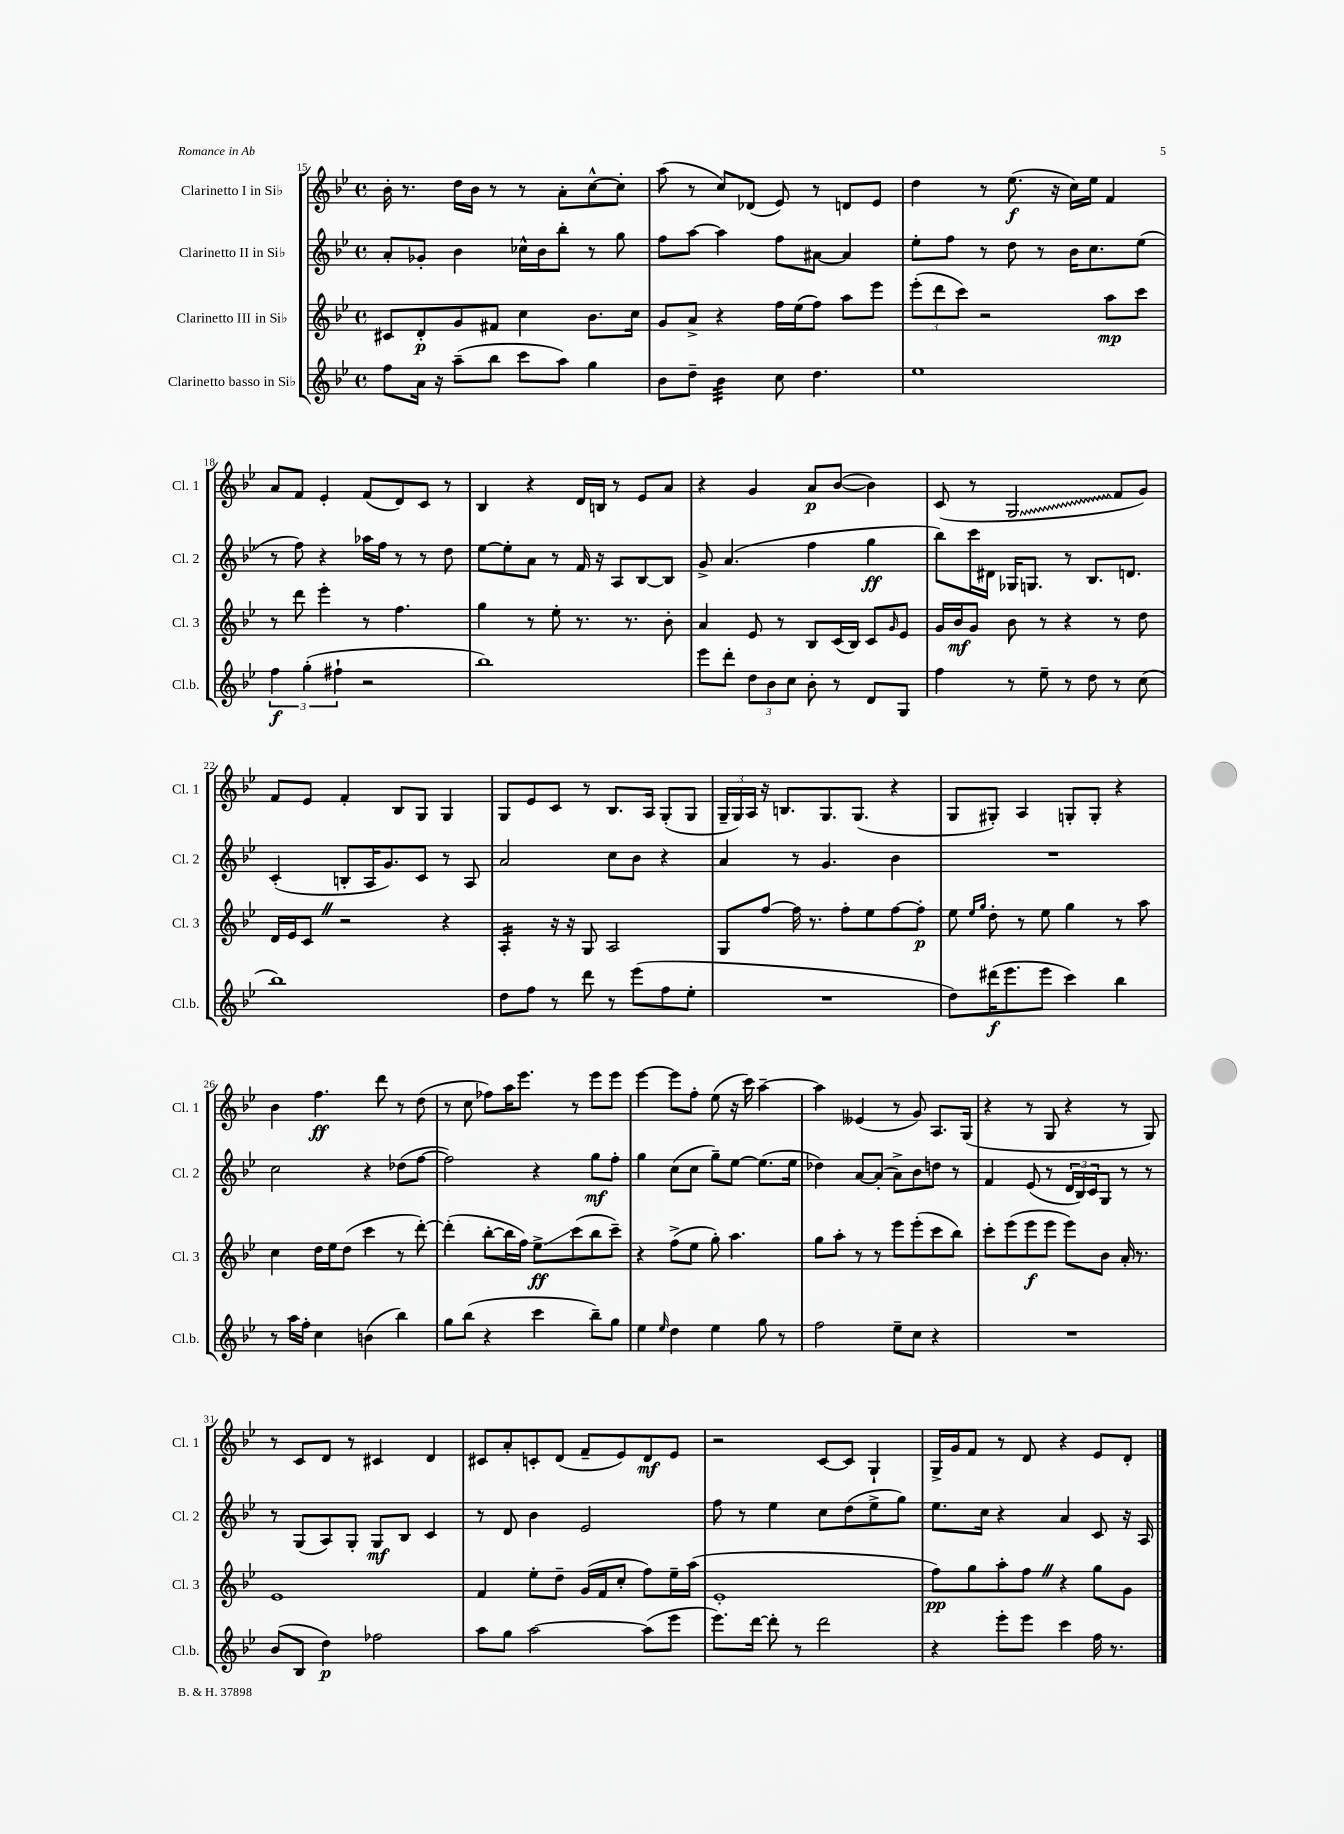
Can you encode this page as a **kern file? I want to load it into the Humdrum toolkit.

**kern	**kern	**kern	**kern
*staff4	*staff3	*staff2	*staff1
*clefG2	*clefG2	*clefG2	*clefG2
*k[b-e-]	*k[b-e-]	*k[b-e-]	*k[b-e-]
*M4/4	*M4/4	*M4/4	*M4/4
*met(c)	*met(c)	*met(c)	*met(c)
8ff	8c#	8a'	16b-'
.	.	.	8.r
16a	8d'	8g-'	.
16r	.	.	.
(8aa~	8g	4b-	16dd
.	.	.	16b-
8bb-	8f#	.	8r
8ccc	4cc	16cc-^^	8r
.	.	16b-	.
8aa)	.	8bb-'	8a'
4gg	8.b-	8r	[8cc^^
.	.	8gg	8cc']
.	16cc	.	.
=	=	=	=
8b-	8g	8ff	(8aa
8dd~	8a^	[8aa	8r
4b-	4r	4aa]	8cc)
.	.	.	(8d-
8cc	16ff	8ff	8e-)
.	(16ee-	.	.
4.dd	8ff)	[8a#	8r
.	8aa	4a#]	8d
.	8eee-	.	8e-
=	=	=	=
1ee-	(12eee-'	8ee-'	4dd
.	12ddd	.	.
.	.	8ff	.
.	12ccc)	.	.
.	2r	8r	8r
.	.	8dd	(8.ee-
.	.	8r	.
.	.	.	16r
.	.	16b-	16cc)
.	.	8.cc	16ee-
.	8aa	.	4f
.	8ccc	(8ee-	.
=	=	=	=
6ff	8r	8r	8a
.	8ddd	8ff)	8f
(6gg'	.	.	.
.	4eee-'	4r	4e-'
6ff#`	.	.	.
2r	8r	16aa-	(8f
.	.	16ff	.
.	4.ff	8r	8d)
.	.	8r	8c
.	.	8dd	8r
=	=	=	=
1bb-)	4gg	[8ee-	4B-
.	.	8ee-']	.
.	8r	8a	4r
.	8ee-'	8r	.
.	8.r	16f	16d
.	.	16r	16B
.	.	8A	8r
.	8.r	.	.
.	.	[8B-	8e-
.	8b-'	8B-]	8a
=	=	=	=
8eee-	4a	8g^	4r
8ddd'	.	(4.a	.
12dd	8e-	.	4g
12b-	.	.	.
.	8r	.	.
12cc	.	.	.
8b-'	8B-	4ff	8a
8r	(16c	.	([8b-
.	16B-)	.	.
8d	8c	4gg	4b-])
.	16qqg	.	.
8G	8e-	.	.
=	=	=	=
4ff	16g	8bb-)	(8c
.	16b-	.	.
.	8g	16ccc	8r
.	.	16d#	.
8r	8b-	16G-	2G
.	.	8.G	.
8ee-~	8r	.	.
8r	4r	8r	.
8dd	.	8.B-	.
8r	8r	.	8f
.	.	8.d	.
(8cc	8dd	.	8g)
=	=	=	=
1bb-)	16d	(4c'	8f
.	16e-	.	.
.	8c	.	8e-
.	2r	8B'	4f'
.	.	16A	.
.	.	8.g)	.
.	.	.	8B-
.	.	8c	8G
.	4r	8r	4G
.	.	8A	.
=	=	=	=
8dd	4A'	2a	8G
8ff	.	.	8e-
8r	16r	.	8c
.	16r	.	.
8ddd	8G	.	8r
8r	2A	8cc	8.B-
(8eee-	.	8b-	.
.	.	.	16A
8ff	.	4r	(8G'
8ee-'	.	.	8G
=	=	=	=
1r	8G	4a	24G~
.	.	.	24G)
.	.	.	24A
.	[8ff	.	16r
.	.	.	8.B
.	16ff]	8r	.
.	8.r	.	.
.	.	4.g	8.G
.	8ff'	.	.
.	.	.	(8.G
.	8ee-	.	.
.	[8ff	4b-	4r
.	8ff']	.	.
=	=	=	=
8dd)	8ee-	1r	8G
.	16qqee-	.	.
.	16qqgg	.	.
(16ddd#	8dd'	.	8G#')
8.eee-	.	.	.
.	8r	.	4A
8eee-	8ee-	.	.
4ccc)	4gg	.	8G'
.	.	.	8G'
4bb-	8r	.	4r
.	8aa	.	.
=	=	=	=
8r	4cc	2cc	4b-
16aa	.	.	.
16ff'	.	.	.
4cc	16dd	.	4.ff
.	16ee-	.	.
.	(8dd	.	.
(4b	4ccc	4r	.
.	.	.	8ddd
4bb-)	8r	(8dd-	8r
.	[8ddd')	[8ff	(8dd
=	=	=	=
8gg	(4ddd']	2ff])	8r
(8bb-	.	.	8cc
4r	[8bb-'	.	8ff-)
.	16bb-]	.	16aa
.	16ff)	.	8.eee-
4ccc	8ee-^	4r	.
.	(8ccc	.	8r
8bb-~)	8bb-	8gg	8eee-
8gg	8ccc~)	8ff'	8eee-
=	=	=	=
4ee-	4r	4gg	[4eee-
16qqee-	.	.	.
4dd	(8ff^	(8cc	8eee-]
.	8ee-	8cc	8ff'
4ee-	8gg')	8gg~)	(8ee-
.	4.aa	[8ee-	16r
.	.	.	16ccc)
8gg	.	(8.ee-]	[4aa~
8r	.	.	.
.	.	16ee-	.
=	=	=	=
2ff	8gg	4dd-)	4aa]
.	8aa'	.	.
.	8r	[8a	(4e--
.	8r	(8a']	.
8ee-~	8eee-	8a^)	8r
8cc	(8eee-'	8b-	8g)
4r	8ccc	8dd	8.A
.	8bb-)	8r	.
.	.	.	(16G
=	=	=	=
1r	8ccc'	4f	4r
.	(8eee-	.	.
.	8eee-	(8e-	8r
.	8eee-	8r	8G
.	8eee-)	24d	4r
.	.	24B-)	.
.	.	24c	.
.	8b-	8G	.
.	16a'	8r	8r
.	8.r	.	.
.	.	8r	8G)
=	=	=	=
(8b-	1e-	8r	8r
8B-	.	(8G	8c
4dd)	.	8A)	8d
.	.	8G'	8r
2ff-	.	8G	4c#
.	.	8B-	.
.	.	4c	4d
=	=	=	=
8aa	4f	8r	8c#
8gg	.	8d	8a'
[2aa	8ee-'	4b-	8c'
.	8dd~	.	(8d
.	(16g	2e-	8f~
.	16f	.	.
.	8cc'	.	8e-)
(8aa]	8ff)	.	8d
8eee-	16ee-~	.	8e-
.	(16aa	.	.
=	=	=	=
8.eee-)	1e-'	8ff	2r
.	.	8r	.
[16ddd	.	.	.
8ddd']	.	4ee-	.
8r	.	.	.
2ddd	.	8cc	[8c
.	.	(8dd	8c]
.	.	8ee-^	4G`
.	.	8gg)	.
=	=	=	=
4r	8ff)	8.ee-	16G^
.	.	.	16g
.	8gg	.	8f
.	.	16cc	.
8eee-'	8aa'	4r	8r
8eee-	8ff	.	8d
4ccc	4r	4a	4r
16ff	8gg	8c	8e-
8.r	.	.	.
.	8g	16r	8d'
.	.	16A	.
==	==	==	==
*-	*-	*-	*-
